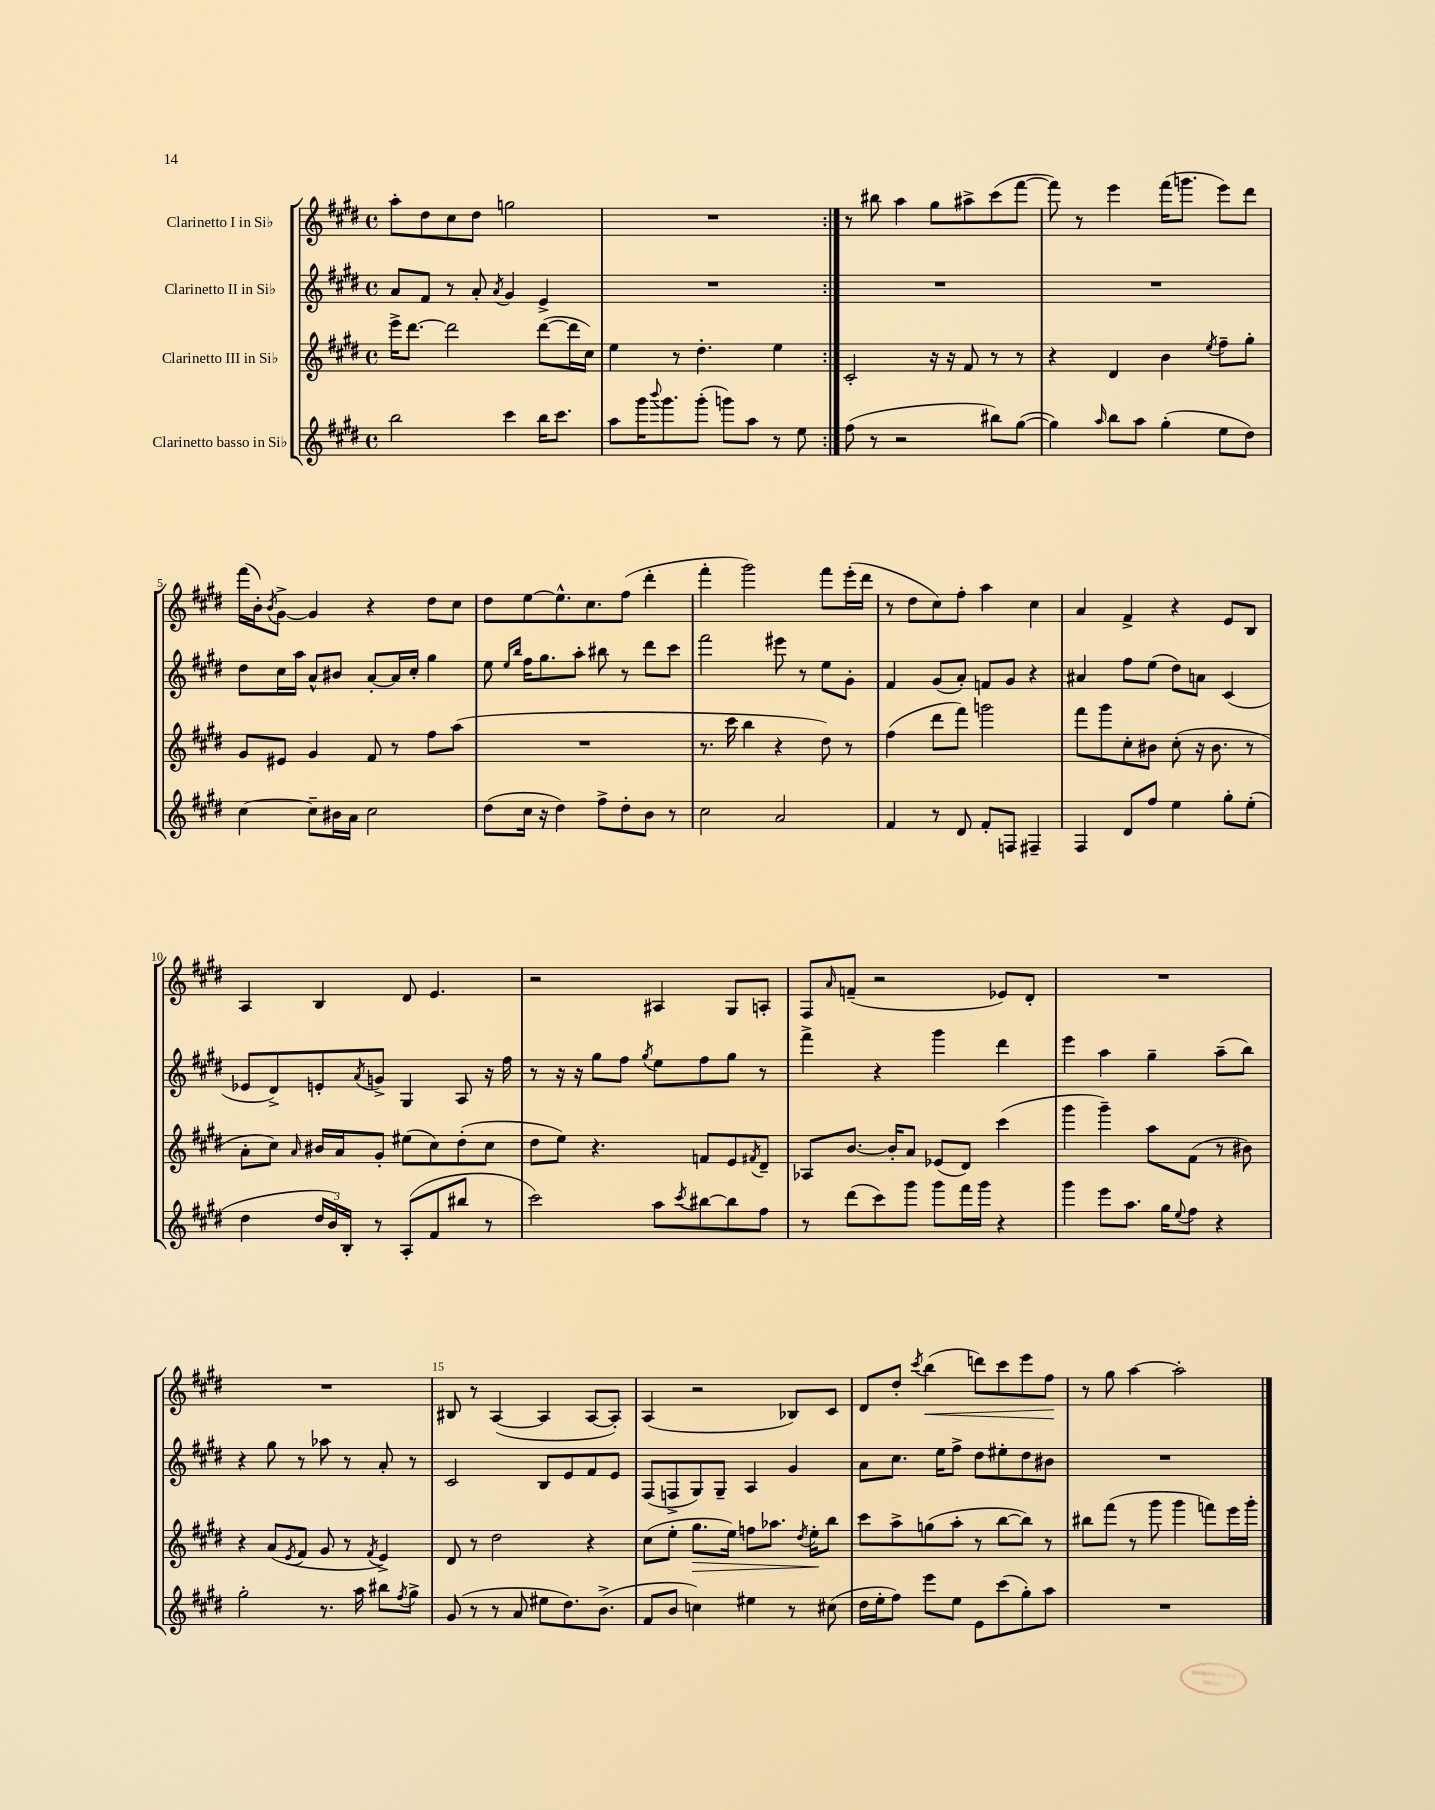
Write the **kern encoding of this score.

**kern	**kern	**kern	**kern
*staff4	*staff3	*staff2	*staff1
*clefG2	*clefG2	*clefG2	*clefG2
*k[f#c#g#d#]	*k[f#c#g#d#]	*k[f#c#g#d#]	*k[f#c#g#d#]
*M4/4	*M4/4	*M4/4	*M4/4
*met(c)	*met(c)	*met(c)	*met(c)
2bb	16eee^	8a	8aa'
.	[8.ddd#	.	.
.	.	8f#	8dd#
.	2ddd#]	8r	8cc#
.	.	8a'	8dd#
.	.	8qa	.
4ccc#	.	4g#	2gg
16bb	([8ddd#	4e^	.
8.ccc#	.	.	.
.	16ddd#]	.	.
.	16cc#)	.	.
=	=	=	=
8aa	4ee	1r	1r
16ggg#	.	.	.
8qqbbb	.	.	.
8.ggg#	.	.	.
.	8r	.	.
(8ggg#'	4.dd#'	.	.
8ggg)	.	.	.
8aa	.	.	.
8r	4ee	.	.
8ee	.	.	.
=:|!	=:|!	=:|!	=:|!
(8ff#	2c#'	1r	8r
8r	.	.	8bb#
2r	.	.	4aa
.	16r	.	8gg#
.	16r	.	.
.	8f#	.	8aa#^
8bb#)	8r	.	(8ccc#
([8gg#	8r	.	[8fff#
=	=	=	=
4gg#])	4r	1r	8fff#])
.	.	.	8r
16qqaa	.	.	.
8bb	4d#	.	4eee
8aa	.	.	.
(4gg#'	4b	.	(16fff#
.	.	.	8.ggg
.	8qee	.	.
8ee	8ff#~	.	8eee)
8dd#)	8gg#'	.	8ddd#
=	=	=	=
[4cc#	8g#	8dd#	(16fff#
.	.	.	16b')
.	.	.	8qb
.	8e#	16cc#	[8g#^
.	.	16aa	.
8cc#~]	4g#	8a^^	4g#]
16b#	.	8b#	.
16a	.	.	.
2cc#	8f#	[8a'	4r
.	8r	16a]	.
.	.	16cc#'	.
.	8ff#	4gg#	8dd#
.	(8aa	.	8cc#
=	=	=	=
(8dd#	1r	8ee	8dd#
.	.	16qqee	.
.	.	16qqbb	.
16cc#	.	16ff#	[8ee
16r	.	8.gg#	.
4dd#)	.	.	8.ee^^]
.	.	8aa'	.
.	.	.	8.cc#
8ff#^	.	8bb#	.
8dd#'	.	8r	(8ff#
8b	.	8ddd#	4ddd#'
8r	.	8ccc#	.
=	=	=	=
2cc#	8.r	2fff#	4fff#'
.	16ccc#	.	.
.	4bb	.	2ggg#)
2a	4r	8eee#	.
.	.	8r	.
.	8dd#)	8ee	8fff#
.	8r	8g#'	(16eee'
.	.	.	16ddd#
=	=	=	=
4f#	(4ff#	4f#	8r
.	.	.	8dd#
8r	8ddd#	(8g#	8cc#)
8d#	8fff#)	8a')	8ff#'
8f#'	2ggg	8f	4aa
8F	.	8g#	.
4F#~	.	4r	4cc#
=	=	=	=
4F#	8fff#	4a#	4a
.	8ggg#	.	.
8d#	8cc#'	8ff#	4f#^
8ff#	8b#	(8ee	.
4ee	(8cc#'	8dd#)	4r
.	16r	8a	.
.	8.b#	.	.
8gg#'	.	(4c#	8e
(8ee'	8r	.	8B
=	=	=	=
4dd#	8a'	8e-	4A
.	8cc#)	8d#^)	.
.	16qqa	.	.
24dd#	16b#	8e'	4B
24b)	.	.	.
.	16a	.	.
24B'	.	.	.
.	.	8qa	.
8r	8g#'	8g^	.
(8A'	(8ee#	4G#	8d#
8f#	8cc#)	.	4.e
8bb#	(8dd#'	8A	.
8r	8cc#	16r	.
.	.	16ff#	.
=	=	=	=
2ccc#)	8dd#	8r	2r
.	8ee)	16r	.
.	.	16r	.
.	4.r	8gg#	.
.	.	8ff#	.
.	.	8qgg#	.
8aa	.	8ee	4A#
8qccc#	.	.	.
[8bb#	8f	8ff#	.
8bb#]	8e	8gg#	8G#
.	8qf#	.	.
8ff#	8d#~	8r	8A'
=	=	=	=
8r	8A-	4fff#^	8F#
.	.	.	16qqa
(8ddd#	[8.b	.	(8f~
8ccc#)	.	4r	2r
.	16b']	.	.
8ggg#	8a	.	.
8ggg#	(8e-	4ggg#	.
16fff#	8d#)	.	.
16ggg#	.	.	.
4r	(4ccc#	4ddd#	8e-)
.	.	.	8d#'
=	=	=	=
4ggg#	4ggg#	4eee	1r
8eee	4ggg#~)	4aa	.
8.aa	.	.	.
.	8aa	4gg#~	.
16gg#	.	.	.
8qqee	.	.	.
8ff#	(8f#	.	.
4r	8r	(8aa~	.
.	8b#)	8bb)	.
=	=	=	=
2gg#'	4r	4r	1r
.	(8a	8gg#	.
.	8qe	.	.
.	8f#	8r	.
8.r	8g#	8aa-	.
.	8r	8r	.
16aa	.	.	.
.	8qf#	.	.
8bb#	4e^)	8a'	.
8qff#	.	.	.
8gg#^	.	8r	.
=	=	=	=
(8g#	8d#	2c#	8B#
8r	8r	.	8r
8r	2dd#	.	([4A
8a	.	.	.
8ee#	.	8B	4A]
8.dd#)	.	8e	.
.	4r	8f#	[8A
(8.b^	.	.	.
.	.	8e	8A'])
=	=	=	=
8f#	(8cc#	(8F#	(4A
8b	8ee'	8F^	.
4cc)	8.gg#	8G#)	2r
.	.	8G#~	.
.	16ee)	.	.
4ee#	8ff	4A	.
.	8.aa-	.	.
8r	.	4g#	8B-)
.	8qdd#	.	.
.	16ee'	.	.
(8cc#	8bb	.	8c#
=	=	=	=
16dd#	8ccc#	8a	8d#
16ee'	.	.	.
8ff#)	8aa^	8.cc#	8dd#'
.	.	.	8qccc#
8eee	(8gg	.	(4bb
.	.	16ee	.
8ee	8aa'	8ff#^	.
8e	8r	8dd#	8ddd)
(8ccc#	[8bb	8ee#'	8ccc#
8gg#')	8bb])	8dd#	8eee
8aa	8r	8b#	8ff#
=	=	=	=
1r	8bb#	1r	8r
.	(8fff#	.	8gg#
.	8r	.	[4aa
.	8ggg#	.	.
.	4ggg#	.	2aa']
.	8fff)	.	.
.	16eee	.	.
.	16ggg#'	.	.
==	==	==	==
*-	*-	*-	*-
